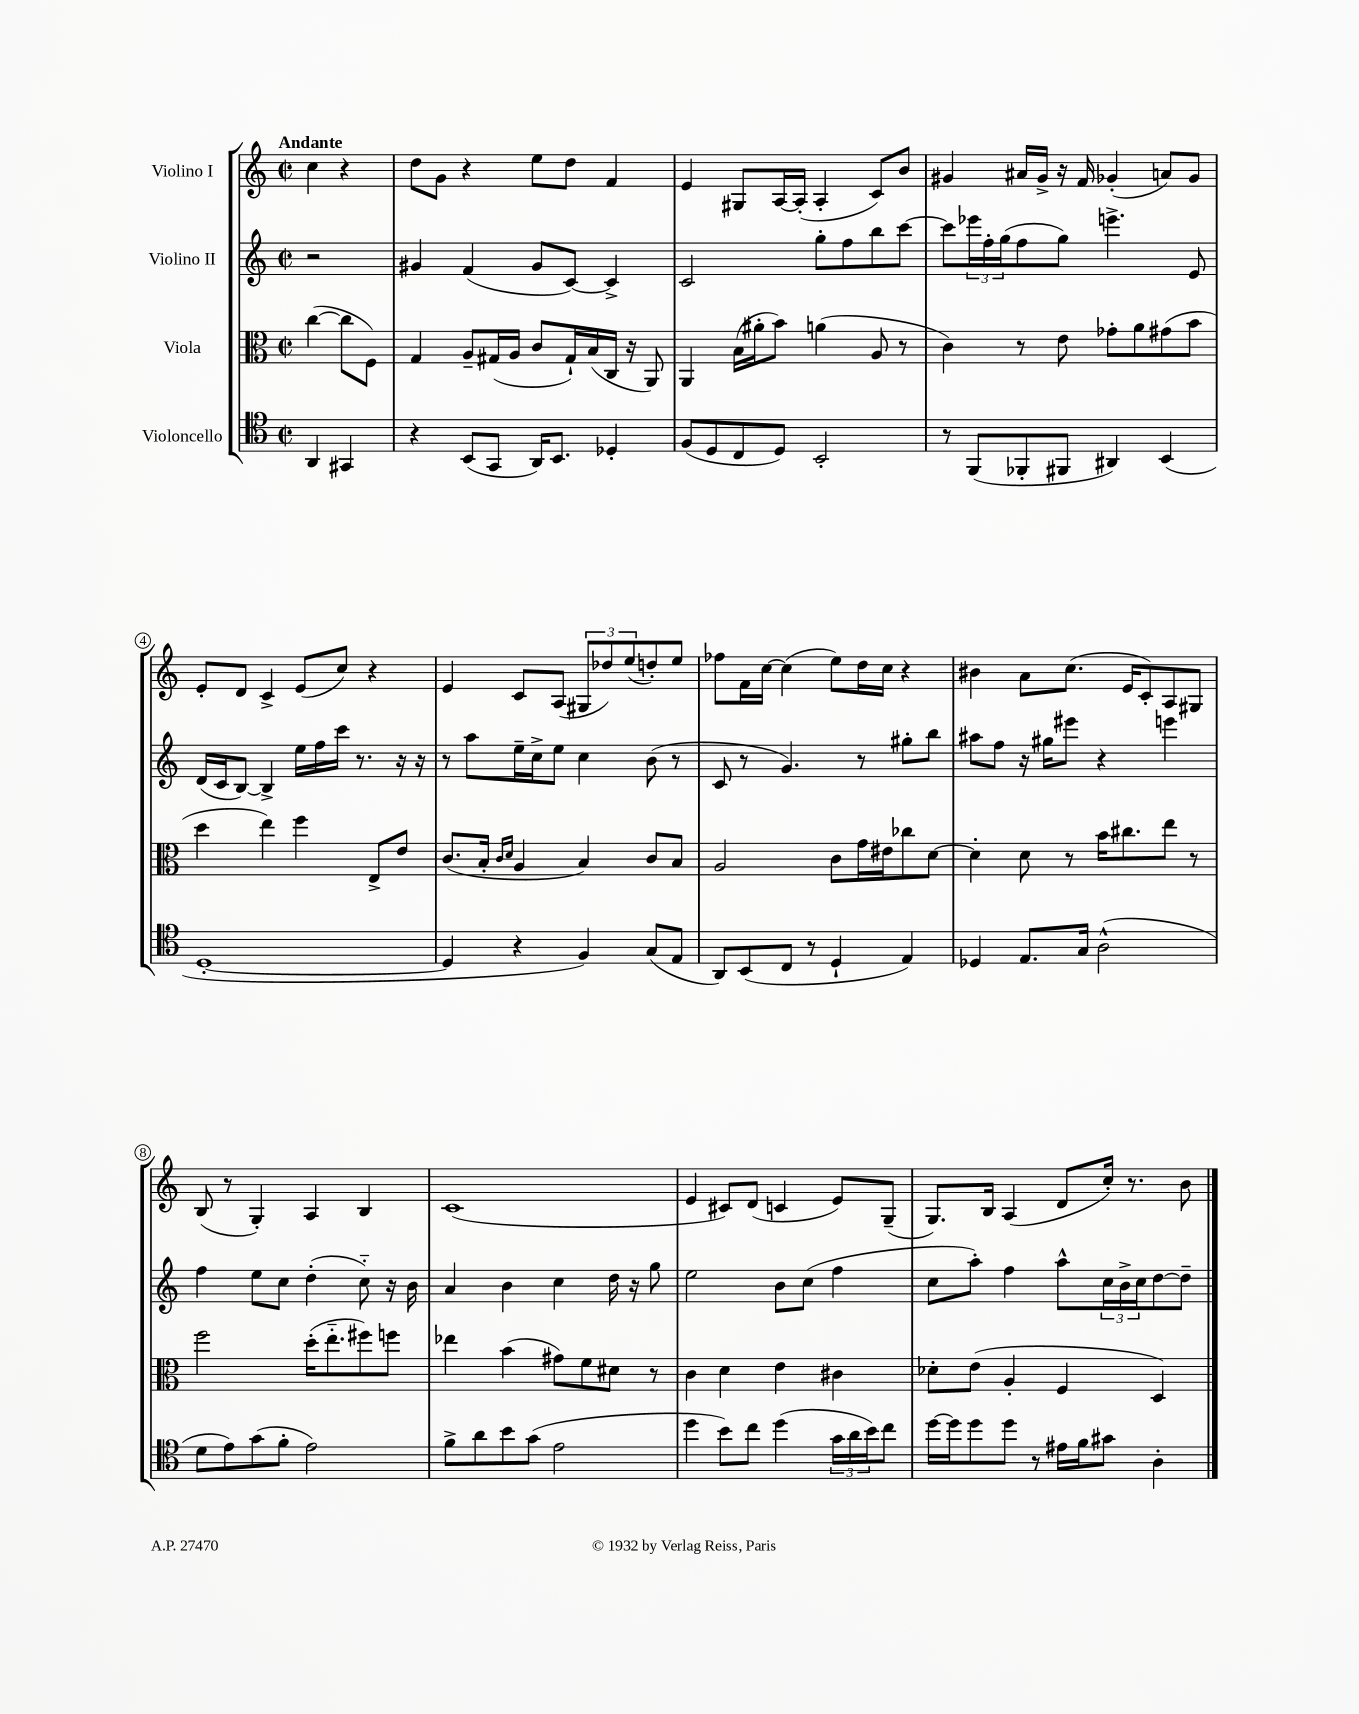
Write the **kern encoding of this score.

**kern	**kern	**kern	**kern
*part4	*part3	*part2	*part1
*staff4	*staff3	*staff2	*staff1
*I"Violoncello	*I"Viola	*I"Violino II	*I"Violino I
*clefC4	*clefC3	*clefG2	*clefG2
*k[]	*k[]	*k[]	*k[]
*M2/2	*M2/2	*M2/2	*M2/2
*met(c|)	*met(c|)	*met(c|)	*met(c|)
=	=	=	=
!	!	!	!LO:TX:a:B:t=Andante
4AA/	([4cc\	2r	4cc\
4GG#X/	8cc\L]	.	4r
.	8F\J)	.	.
=1	=1	=1	=1
4r	4G/	4g#X/	8dd\L
.	.	.	8g\J
(8BB/L	8A~/L	(4f/	4r
8GG/J	(16G#X/L	.	.
.	16A/JJ	.	.
16AA/KL)	8c/L	8g#/L	8ee\L
8.BB/J	.	.	.
.	16G#`/L)	[8c/J)	8dd\J
.	(16B/	.	.
4D-X'/	16C/JJ	4c^/]	4f/
.	16r	.	.
.	8AA/)	.	.
=2	=2	=2	=2
(8F/L	4AA/	2c/	4e/
8D/	.	.	.
8C/	(16B\LL	.	8G#X/L
.	16a#X'\J	.	.
8D/J)	8b\J)	.	[16A/L
.	.	.	(16A'/JJ]
2BB'/	(4an\	8gg'\L	4A'/
.	.	8ff\	.
.	8A/	8bb\	8c/L)
.	8r	[8ccc\J	8b/J
=3	=3	=3	=3
8r	4c\)	8ccc\L]	4g#X/
(8FF/L	.	24eee-X\L	.
.	.	24ff'\	.
.	.	(24gg\J	.
8FF-X'/	8r	8ff\	16a#X/LL
.	.	.	16g#^/JJ
8FF#X/J	8e\	8gg\J)	16r
.	.	.	16f/
4AA#X/)	8g-X'\L	4.eeen^\	(4g-X'/
.	8a\	.	.
(4BB/	(8g#X\	.	8an/L)
.	8b\J	8e/	8g-/J
!!LO:LB:g=z
=4	=4	=4	=4
[1D'	4dd\	(16d/LL	8e'/L
.	.	16c/J	.
.	.	[8B/J)	8d/J
.	4ee\)	4B^/]	4c^/
.	4ff\	16ee\LL	(8e/L
.	.	16ff\	.
.	.	16ccc\JJ	8cc/J)
.	.	8.r	.
.	8E^/L	.	4r
.	8e/J	16r	.
.	.	16r	.
=5	=5	=5	=5
4D/]	(8.c/L	8r	4e/
.	.	8aa\L	.
.	16B'/Jk	.	.
.	16qqc/LL	.	.
.	16qqd/JJ	.	.
4r	4A/	16ee~\L	8c/L
.	.	16cc^\J	.
.	.	8ee\J	(8A/J
4F/)	4B/)	4cc\	12G#X/L
.	.	.	12dd-X/)
.	.	.	(12ee/
(8G/L	8c/L	(8b\	8ddn'/)
8E/J	8B/J	8r	8ee/J
=6	=6	=6	=6
8AA/L)	2A/	8c/	8ff-X\L
(8BB/	.	8r	16f\L
.	.	.	[16cc\JJ
8C/J	.	4.g/)	(4cc\]
8r	.	.	.
4D`/	8c\L	.	8ee\L)
.	16g\L	8r	16dd\L
.	16e#X\J	.	16cc\JJ
4E/)	8cc-X\	8gg#X'\L	4r
.	[8d\J	8bb\J	.
=7	=7	=7	=7
4D-X/	4d'\]	8aa#X\L	4b#X\
.	.	8ff\J	.
8.E/L	8d\	16r	8a\L
.	.	16gg#X\KL	.
.	8r	8eee#X\J	(8.cc\J
16G/Jk	.	.	.
(2A^^\	16b\KL	4r	.
.	8.cc#X\	.	16e/KL
.	.	.	8c'/)
.	8ee\J	4eeen\	8A/
.	8r	.	8G#X/J
!!LO:LB:g=z
=8	=8	=8	=8
8d\L	2ff\	4ff\	(8B/
8e\)	.	.	8r
(8g\	.	8ee\L	4G'/)
8f'\J	.	8cc\J	.
2e\)	(16dd'\KL	(4dd'\	4A/
.	8.ee\	.	.
.	8ff#X\)	8cc\)	4B/
.	8ffn\J	16r	.
.	.	16b\	.
=9	=9	=9	=9
8f^\L	4ee-X\	4a/	(1c
8a\	.	.	.
8b\	(4b\	4b\	.
(8g\J	.	.	.
2e\	8g#X\L)	4cc\	.
.	8f\	.	.
.	8d#X\J	16dd\	.
.	.	16r	.
.	8r	8gg\	.
=10	=10	=10	=10
4dd\	4c\	2ee\	4e/
8b\L)	4d\	.	8c#X/L)
8cc\J	.	.	(8d/J
(4dd\	4e\	8b\L	4cn/
.	.	(8cc\J	.
24g\LL	4c#X\	4ff\	8e/L)
24a\	.	.	.
24b\J)	.	.	.
8cc\J	.	.	(8G~/J
=11	=11	=11	=11
[16dd\LL	8d-X'\L	8cc\L	8.G/L)
16dd\J]	.	.	.
8dd\	(8e\J	8aa'\J)	.
.	.	.	16B/Jk
8dd\J	4A'/	4ff\	(4A/
8r	.	.	.
16e#X\LL	4F/	8aa^^\L	8d/L
16f\J	.	.	.
8g#X\J	.	24cc\L	16cc'/Jk)
.	.	24b^\	.
.	.	.	8.r
.	.	24cc\J	.
4A'\	4D/)	[8dd\	.
.	.	8dd~\J]	8b\
==	==	==	==
*-	*-	*-	*-
